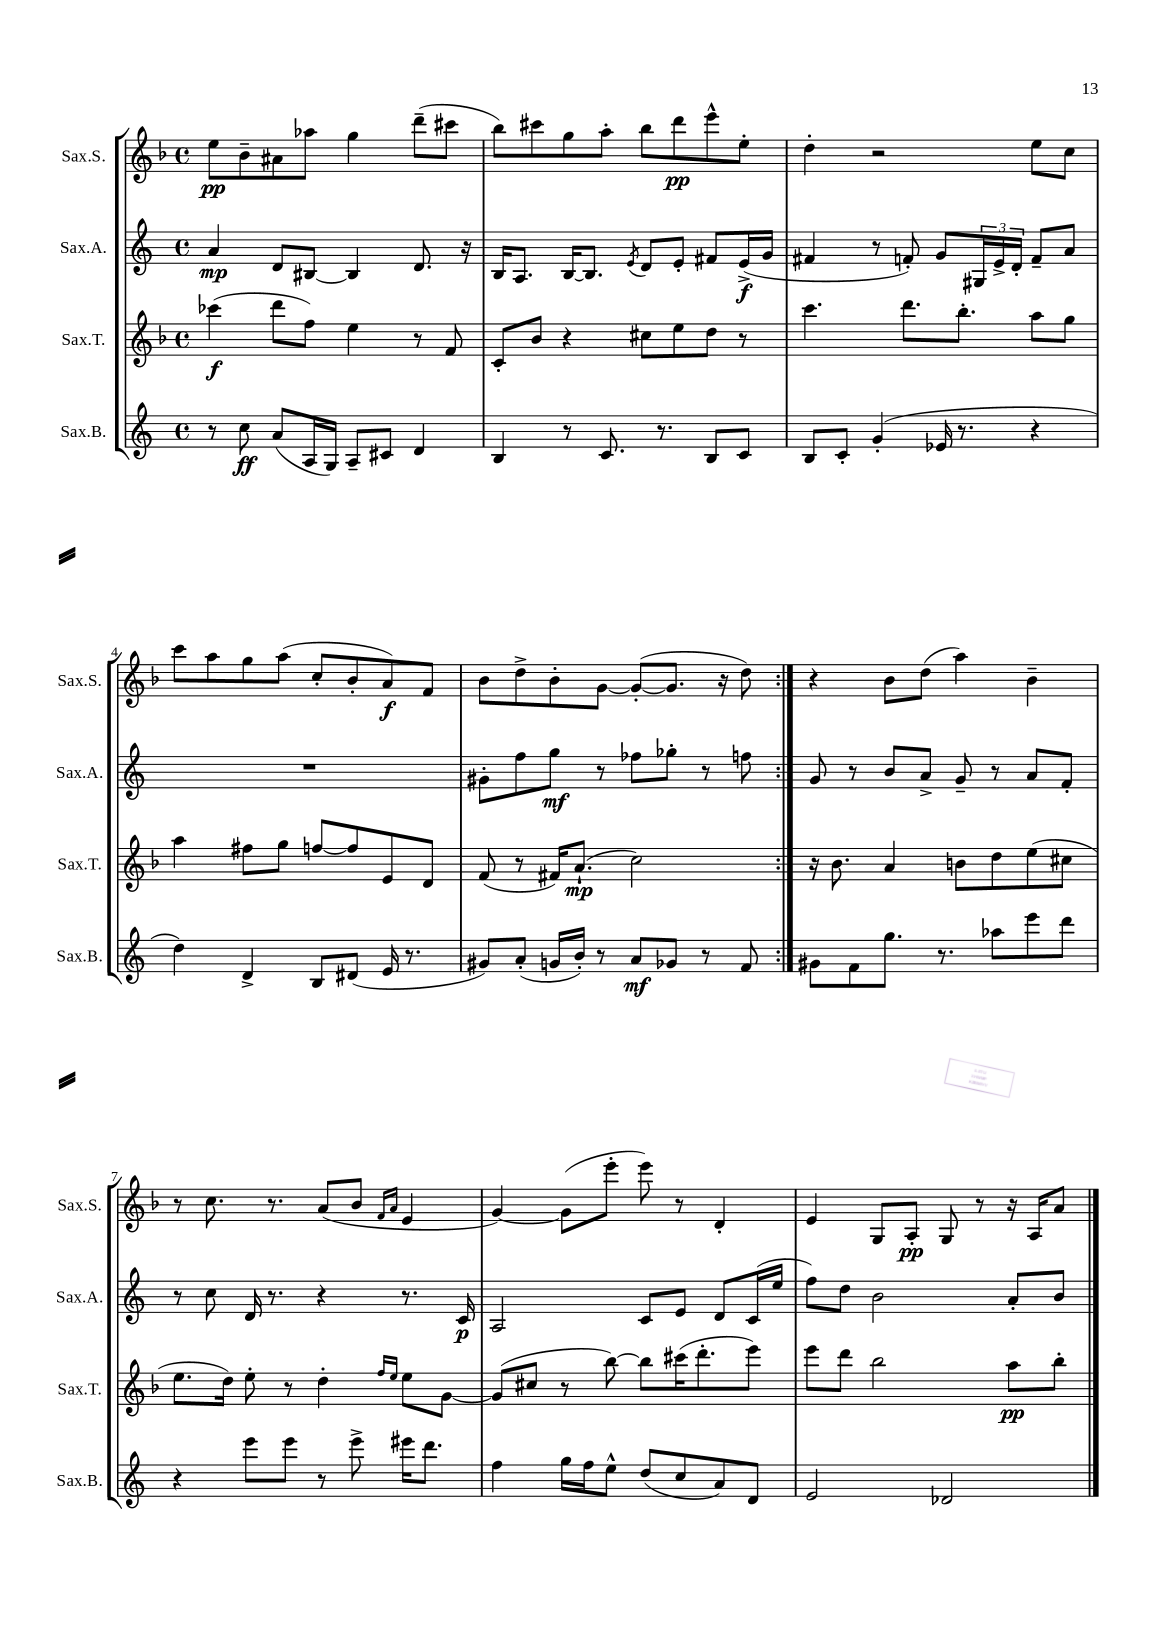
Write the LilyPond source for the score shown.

<<
\new StaffGroup <<
\new Staff = "s0" \with { instrumentName = "Sax.S." shortInstrumentName = "Sax.S." } {
    \clef treble \key f \major \defaultTimeSignature \time 4/4
    \repeat volta 2 { e''8\pp bes'8-- ais'8 aes''8 g''4 d'''8--( cis'''8 |
    bes''8) cis'''8 g''8 a''8-. bes''8 d'''8\pp e'''8-^ e''8-. |
    d''4-. r2 e''8 c''8 |
    c'''8 a''8 g''8 a''8( c''8-. bes'8-. a'8\f) f'8 |
    bes'8 d''8-> bes'8-. g'8~ g'8~-.( g'8. r16 d''8) | }
    r4 bes'8 d''8( a''4) bes'4-- |
    r8 c''8. r8. a'8( bes'8 \grace { f'16 a'16 } e'4 |
    g'4~) g'8( e'''8-. e'''8) r8 d'4-. |
    e'4 g8 a8-.\pp g8 r8 r16 a16 a'8 \bar "|." |
}
\new Staff = "s1" \with { instrumentName = "Sax.A." shortInstrumentName = "Sax.A." } {
    \clef treble \key c \major \defaultTimeSignature \time 4/4
    \repeat volta 2 { a'4\mp d'8 bis8~ bis4 d'8. r16 |
    b16 a8. b16~ b8. \acciaccatura { e'8 } d'8 e'8-. fis'8 e'16->\f( g'16 |
    fis'4 r8 f'8-.) g'8 \tuplet 3/2 { gis16 e'16-> d'16-. } f'8-- a'8 |
    R1 |
    gis'8-. f''8 g''8\mf r8 fes''8 ges''8-. r8 f''8 | }
    g'8 r8 b'8 a'8-> g'8-- r8 a'8 f'8-. |
    r8 c''8 d'16 r8. r4 r8. c'16\p |
    a2 c'8 e'8 d'8 c'16( e''16 |
    f''8) d''8 b'2 a'8-. b'8 \bar "|." |
}
\new Staff = "s2" \with { instrumentName = "Sax.T." shortInstrumentName = "Sax.T." } {
    \clef treble \key f \major \defaultTimeSignature \time 4/4
    \repeat volta 2 { ces'''4\f( d'''8 f''8) e''4 r8 f'8 |
    c'8-. bes'8 r4 cis''8 e''8 d''8 r8 |
    c'''4. d'''8. bes''8.-. a''8 g''8 |
    a''4 fis''8 g''8 f''8~ f''8 e'8 d'8 |
    f'8( r8 fis'16) a'8.-!\mp( c''2) | }
    r16 bes'8. a'4 b'8 d''8 e''8( cis''8 |
    e''8. d''16) e''8-. r8 d''4-. \grace { f''16 e''16 } e''8 g'8~ |
    g'8( cis''8 r8 bes''8~) bes''8 cis'''16( d'''8.-. e'''8) |
    e'''8 d'''8 bes''2 a''8\pp bes''8-. \bar "|." |
}
\new Staff = "s3" \with { instrumentName = "Sax.B." shortInstrumentName = "Sax.B." } {
    \clef treble \key c \major \defaultTimeSignature \time 4/4
    \repeat volta 2 { r8 c''8\ff a'8( a16 g16) a8-- cis'8 d'4 |
    b4 r8 c'8. r8. b8 c'8 |
    b8 c'8-. g'4-.( ees'16 r8. r4 |
    d''4) d'4-> b8 dis'8( e'16 r8. |
    gis'8) a'8-.( g'16 b'16-.) r8 a'8\mf ges'8 r8 f'8 | }
    gis'8 f'8 g''8. r8. aes''8 e'''8 d'''8 |
    r4 e'''8 e'''8 r8 e'''8-> eis'''16 d'''8. |
    f''4 g''16 f''16 e''8-^ d''8( c''8 a'8) d'8 |
    e'2 des'2 \bar "|." |
}
>>
>>
